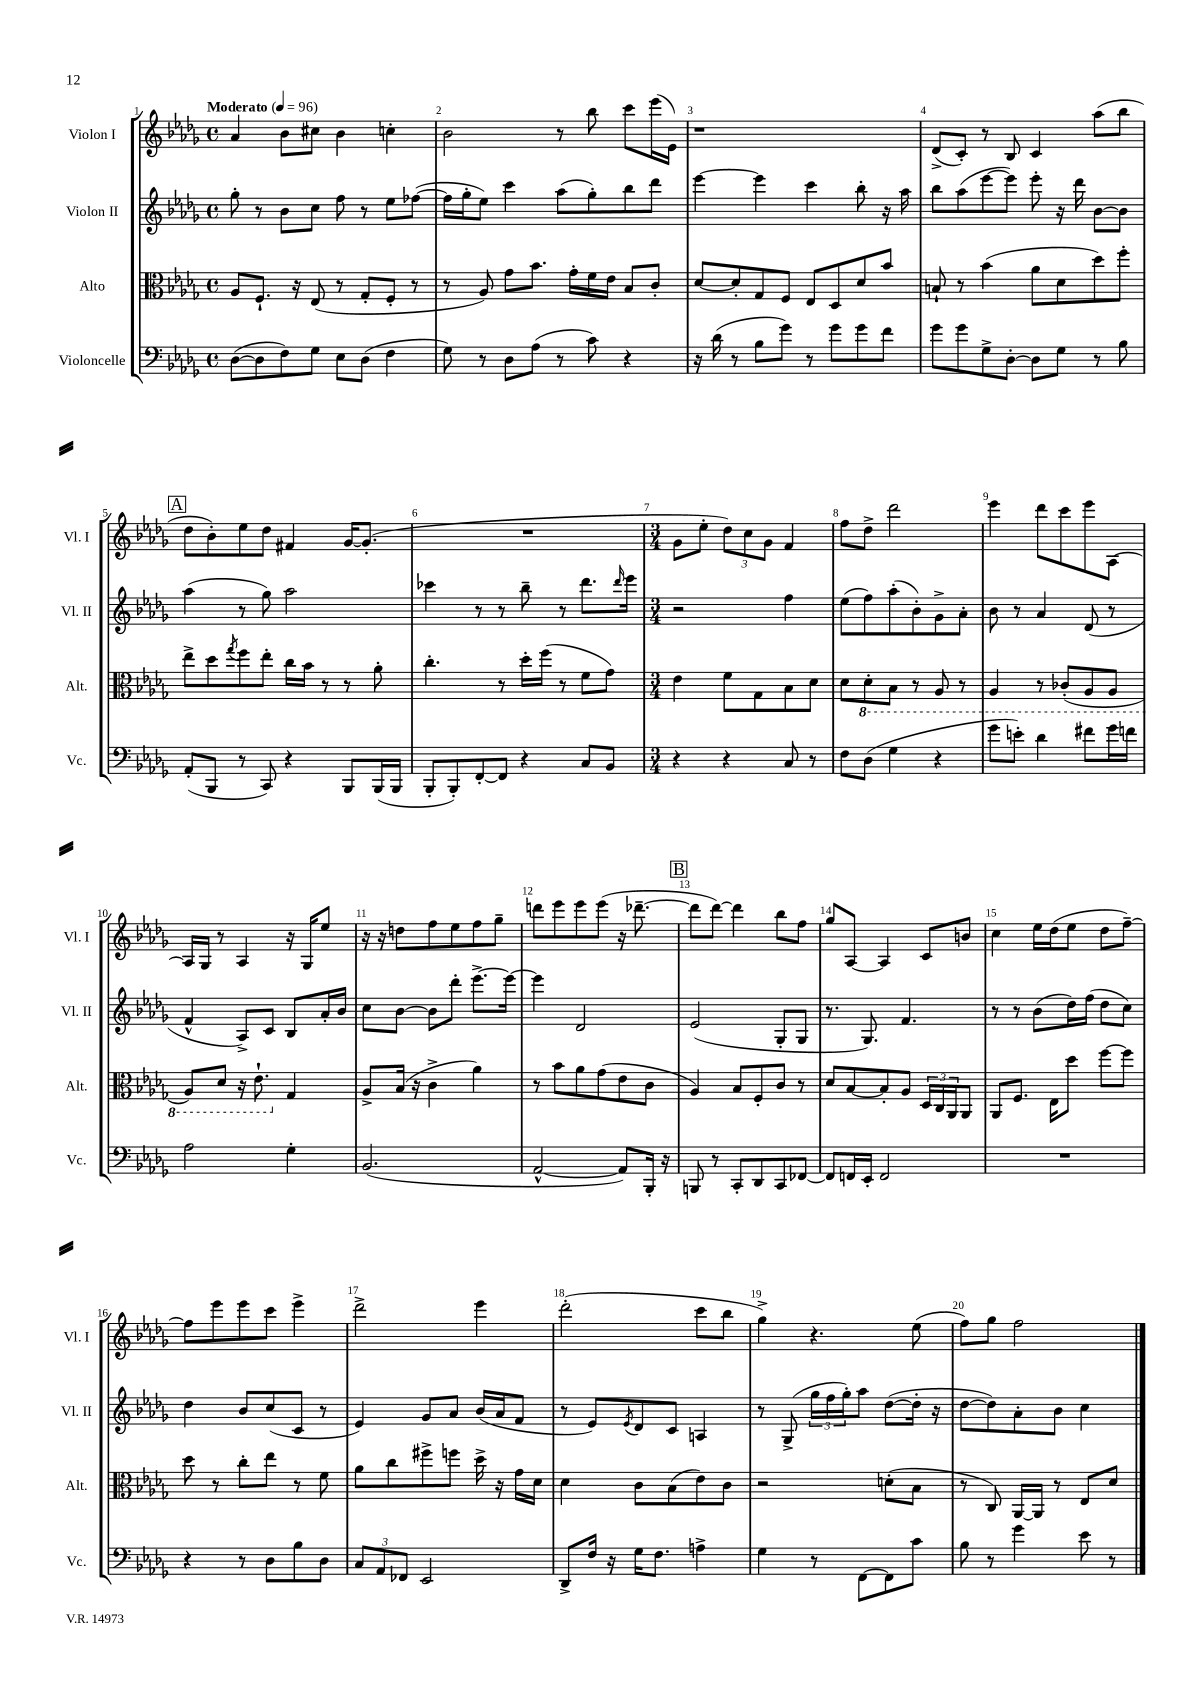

**kern	**kern	**kern	**kern
*staff4	*staff3	*staff2	*staff1
*clefF4	*clefC3	*clefG2	*clefG2
*k[b-e-a-d-g-]	*k[b-e-a-d-g-]	*k[b-e-a-d-g-]	*k[b-e-a-d-g-]
*M4/4	*M4/4	*M4/4	*M4/4
*met(c)	*met(c)	*met(c)	*met(c)
*MM96	*MM96	*MM96	*MM96
([8D-	8A-	8gg-'	4a-
8D-]	8.F`	8r	.
8F)	.	8b-	8b-
.	16r	.	.
8G-	(8E-	8cc	8cc#
8E-	8r	8ff	4b-
(8D-	8G-'	8r	.
4F	8F'	8ee-	4cc'
.	8r	([8ff-	.
=	=	=	=
8G-)	8r	16ff-]	2b-
.	.	16gg-'	.
8r	8A-)	8ee-)	.
8D-	8g-	4ccc	.
(8A-	8.b-	.	.
8r	.	(8aa-	8r
.	16g-'	.	.
8c)	16f	8gg-')	8bb-
.	16e-	.	.
4r	8B-	8bb-	8ccc
.	8c'	8ddd-	(16eee-
.	.	.	16e-)
=	=	=	=
16r	[8d-	[4eee-	1r
(16d-	.	.	.
8r	8d-']	.	.
8B-	8G-	4eee-]	.
8g-)	8F	.	.
8r	8E-	4ccc	.
8g-	8D-	.	.
8g-	8d-	8bb-'	.
8f	8b-	16r	.
.	.	16aa-	.
=	=	=	=
8g-	8B`	8bb-	(8d-^
8g-	8r	(8aa-	8c')
8G-^	(4b-	[8eee-	8r
[8D-'	.	8eee-])	8B-
8D-]	8a-	8eee-'	4c
8G-	8d-	16r	.
.	.	16ddd-	.
8r	8dd-)	[8b-	(8aa-
8B-	8ff'	8b-]	8bb-
=	=	=	=
(8AA-'	8ee-^	(4aa-	8dd-
8BBB-	8dd-	.	8b-')
.	8qgg-	.	.
8r	8ff	8r	8ee-
8CC)	8ee-'	8gg-)	8dd-
4r	16cc	2aa-	4f#
.	16b-	.	.
.	8r	.	.
8BBB-	8r	.	[16g-
.	.	.	(8.g-']
(16BBB-	8a-'	.	.
16BBB-	.	.	.
=	=	=	=
8BBB-'	4.cc'	4ccc-	1r
8BBB-')	.	.	.
[8FF'	.	8r	.
8FF]	8r	8r	.
4r	16dd-'	8bb-~	.
.	(16ff	.	.
.	8r	8r	.
8C	8f	8.ddd-	.
8BB-	8g-)	.	.
.	.	16qqddd-	.
.	.	16eee-	.
=	=	=	=
*M3/4	*M3/4	*M3/4	*M3/4
4r	4e-	2r	8g-
.	.	.	8ee-'
4r	8f	.	12dd-)
.	.	.	12cc
.	8G-	.	.
.	.	.	12g-
8C	8B-	4ff	4f
8r	8d-	.	.
=	=	=	=
8F	8d-	(8ee-	8ff
(8D-	8D-'	8ff)	8dd-^
4G-	8BB-	(8aa-'	2ddd-
.	8r	8b-')	.
4r	8AA-	8g-^	.
.	8r	8a-'	.
=	=	=	=
8g-	4AA-	8b-	4eee-
8e')	.	8r	.
4d-	8r	4a-	8ddd-
.	(8C-'	.	8ccc
8f#	8AA-	(8d-	8eee-
16g-	8AA-	8r	[8A-
16f	.	.	.
=	=	=	=
2A-	8AA-)	4f^^	16A-]
.	.	.	16G-
.	8D-	.	8r
.	16r	8A-^)	4A-
.	8.E-`	.	.
.	.	8c	.
4G-'	4G-	8B-	16r
.	.	.	16G-
.	.	16a-'	8ee-
.	.	16b-	.
=	=	=	=
(2.BB-	8A-^	8cc	16r
.	.	.	16r
.	(16B-	[8b-	8dd
.	16r	.	.
.	4c^	8b-]	8ff
.	.	8ddd-'	8ee-
.	4a-)	[8.eee-^	8ff
.	.	.	8gg-~
.	.	16eee-_	.
=	=	=	=
[2AA-^^	8r	4eee-]	8ddd
.	8b-	.	8eee-
.	8a-	2d-	8eee-
.	(8g-	.	(8eee-
8AA-])	8e-	.	16r
.	.	.	[8.ddd-~
16BBB-'	8c	.	.
16r	.	.	.
=	=	=	=
8BBB	4A-)	(2e-	8ddd-]
8r	.	.	[8ddd-)
8CC'	8B-	.	4ddd-]
8DD-	8F'	.	.
8CC	8c	8G-'	8bb-
[8FF-	8r	8G-	8ff
=	=	=	=
8FF-]	8d-	8.r	8gg-
16FF	[8B-	.	[8A-
16EE-'	.	8.G-)	.
2FF	8B-']	.	4A-]
.	8A-	4.f	.
.	24D-	.	8c
.	24C	.	.
.	24AA-	.	.
.	8AA-	.	8b
=	=	=	=
2.r	8AA-	8r	4cc
.	8.F	8r	.
.	.	(8b-	16ee-
.	16E-	.	(16dd-
.	8dd-	16dd-)	8ee-
.	.	(16ff	.
.	[8ff	8dd-	8dd-
.	8ff]	8cc)	[8ff~)
=	=	=	=
4r	8dd-	4dd-	8ff]
.	8r	.	8eee-
8r	8cc'	8b-	8eee-
8D-	8ee-	(8cc	8ccc
8B-	8r	8c	4eee-^
8D-	8f	8r	.
=	=	=	=
12C	8a-	4e-)	2ddd-^
12AA-	.	.	.
.	8cc	.	.
12FF-	.	.	.
2EE-	8ff#^	8g-	.
.	8ff	8a-	.
.	16dd-^	(16b-	4eee-
.	16r	16a-	.
.	16g-	8f	.
.	16d-	.	.
=	=	=	=
8DD-^	4d-	8r	(2ddd-'
16F	.	8e-)	.
16r	.	.	.
.	.	8qe-	.
16G-	8c	8d-	.
8.F	.	.	.
.	(8B-	8c	.
4A^	8e-)	4A	8ccc
.	8c	.	8bb-
=	=	=	=
4G-	2r	8r	4gg-^)
.	.	(8G-^	.
8r	.	24gg-	4.r
.	.	24ff	.
.	.	24gg-')	.
[8FF	.	8aa-	.
8FF]	(8d'	([8dd-	.
8c	8B-	16dd-']	(8ee-
.	.	16r	.
=	=	=	=
8B-	8r	[8dd-	8ff)
8r	8C)	8dd-])	8gg-
4g-	[16AA-	8a-'	2ff
.	16AA-]	.	.
.	8r	8b-	.
8e-	8E-	4cc	.
8r	8d-	.	.
==	==	==	==
*-	*-	*-	*-
